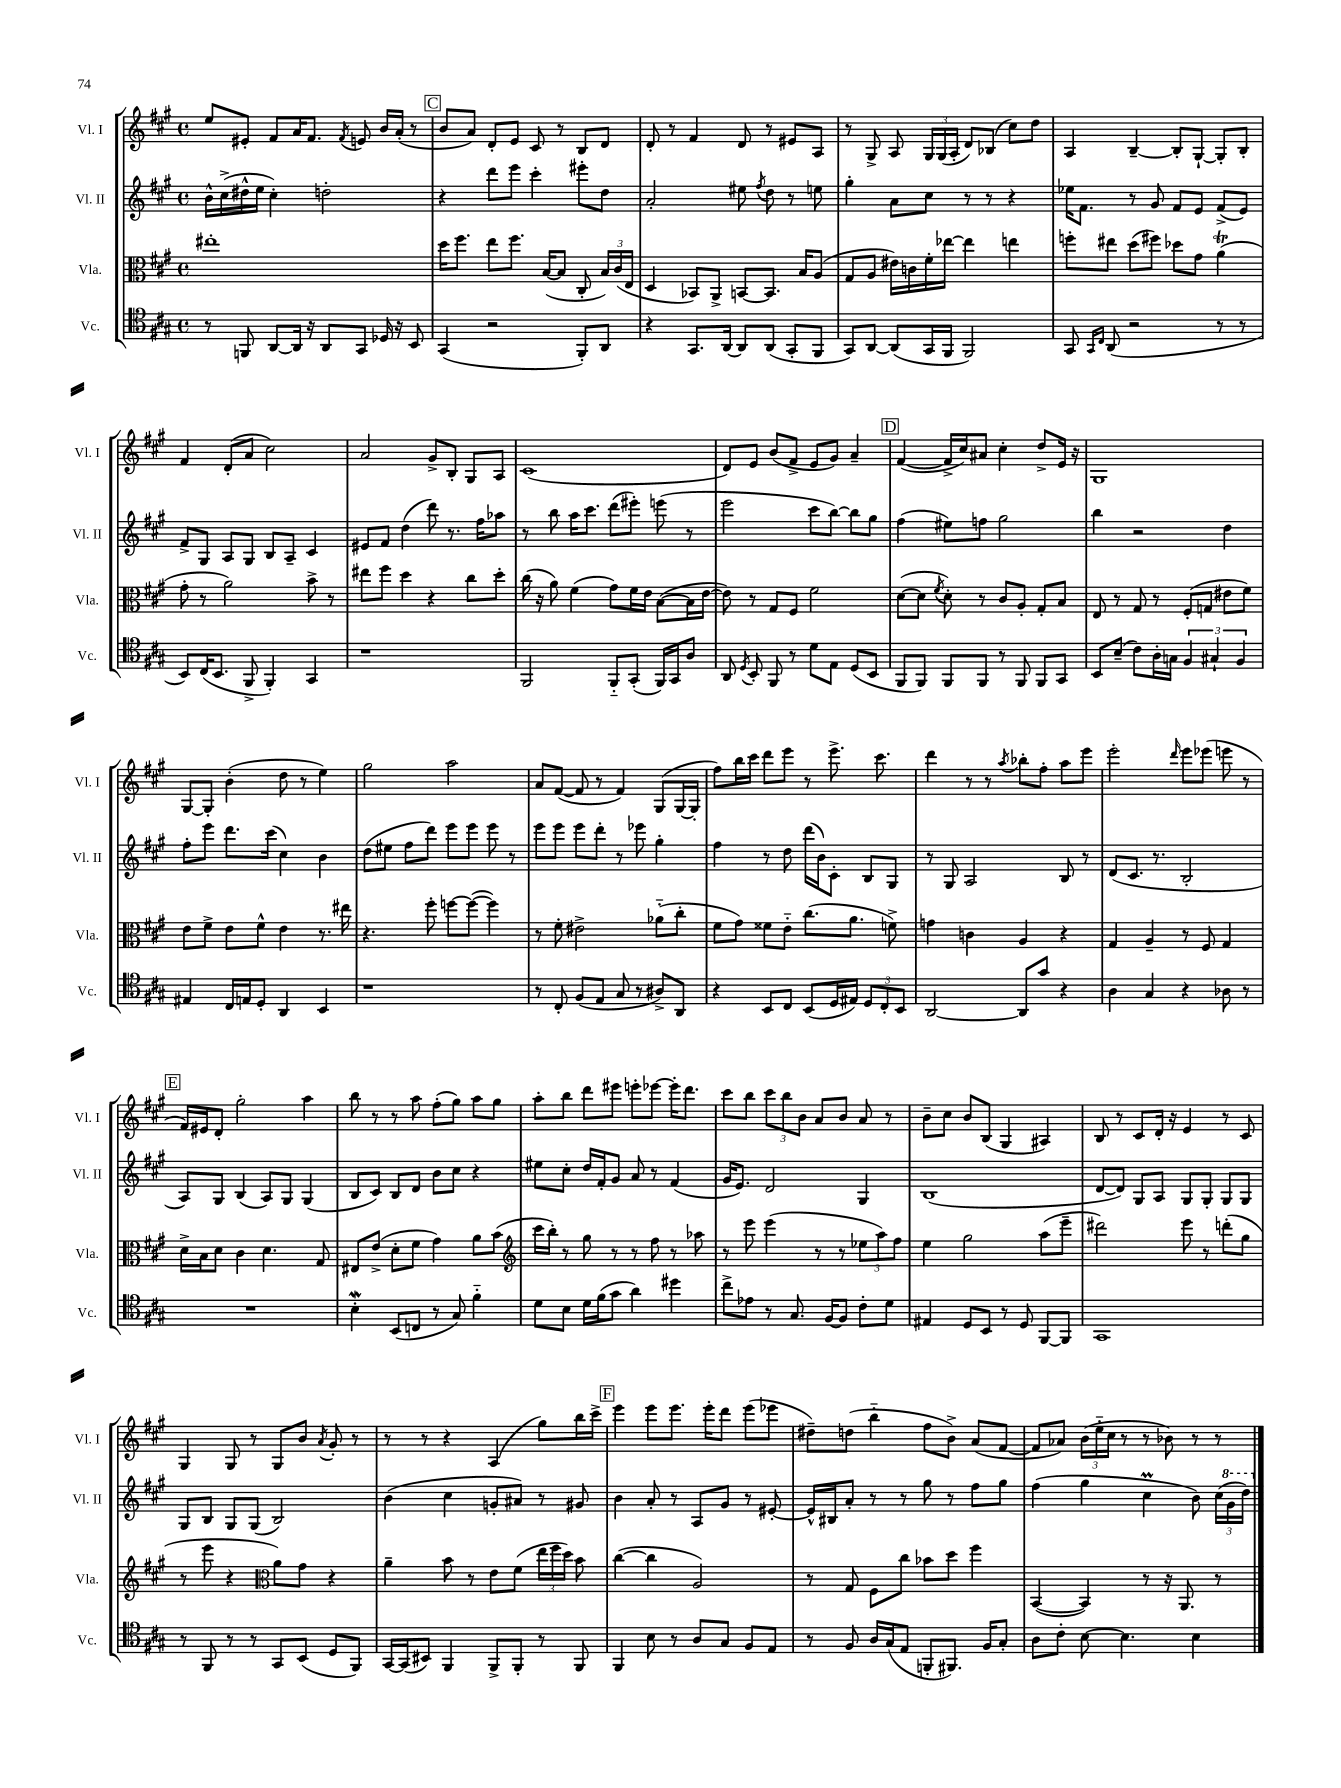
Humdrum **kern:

**kern	**kern	**kern	**kern
*staff4	*staff3	*staff2	*staff1
*clefC4	*clefC3	*clefG2	*clefG2
*k[f#c#g#]	*k[f#c#g#]	*k[f#c#g#]	*k[f#c#g#]
*M4/4	*M4/4	*M4/4	*M4/4
*met(c)	*met(c)	*met(c)	*met(c)
8r	1ee#'	16b^^\LL	8ee/L
.	.	(16cc#^\	.
8FF/	.	16dd#^^\	8e#'/J
.	.	16ee\JJ	.
[8AA/L	.	4cc#'\)	8f#/L
16AA/]Jk	.	.	16a/K
16r	.	.	8.f#/J
8AA/L	.	2dd'\	.
.	.	.	8qf#/
8GG#/J	.	.	8e/
16D-/	.	.	16b/LL
16r	.	.	(16a'/JJ
8BB/	.	.	8r
=	=	=	=
(4GG#/	16dd\LK	4r	8b/L
.	8.ff#\J	.	.
.	.	.	8a/J)
2r	8ee\L	8ddd\L	8d'/L
.	8.ff#\J	8eee\J	8e/J
.	.	4ccc#'\	8c#/
.	([16B/LK	.	.
.	8B/]J	.	8r
8FF#'/L)	8C#'/	8eee#'\L	8B/L
8AA/J	24B/LL)	8dd\J	8d/J
.	(24c#/	.	.
.	24E/JJ	.	.
=	=	=	=
4r	4D/	2a'/	8d'/
.	.	.	8r
8.GG#/L	8BB-/L)	.	4f#/
.	8AA^/J	.	.
[16AA/Jk	.	.	.
8AA/]L	[8BB/L	8ee#\	8d/
.	.	8qff#/	.
(8AA/J	8.BB/]J	8dd\	8r
8GG#'/L	.	8r	8e#/L
.	16B/LK	.	.
8FF#/J	(8A/J	8ee\	8A/J
=	=	=	=
8GG#/L)	8G#/L	4gg#'\	8r
[8AA/J	8A/J	.	8G#^/
(8AA/]L	16e#\LL)	8a\L	8A/
.	16c\	.	.
16GG#/L	16f#'\	8cc#\J	24G#/LL
.	.	.	(24G#/
16FF#/JJ	[16ee-\JJ	.	.
.	.	.	24A'/JJ
2FF#/)	4ee-\]	8r	8d/L)
.	.	8r	(8B-/J
.	4ee\	4r	8cc#\L)
.	.	.	8dd\J
=	=	=	=
8GG#/	8ff'\L	16ee-\LK	4A/
.	.	8.f#\J	.
16qqGG#/LL	.	.	.
16qqC#/JJ	.	.	.
(8AA/	8ee#\J	.	.
2r	(8dd\L	8r	[4B~/
.	8ff#\J)	8g#/	.
.	8dd-\L	8f#/L	8B'/]L
.	8g#\J	8e/J	[8G#`/J
8r	(4a\	(8f#^/L	8G#'/]L
8r	.	8e/J)	8B'/J
=	=	=	=
8BB/L)	8g#'\	8f#^/L	4f#/
(16C#/K	8r	8G#/J	.
8.BB/J	.	.	.
.	2a\)	8A/L	(8d'/L
8FF#^/	.	8G#/J	8a/J
4FF#'/)	.	8B/L	2cc#\)
.	.	8A~/J	.
4GG#/	8b^\	4c#/	.
.	8r	.	.
=	=	=	=
1r	8ee#\L	8e#/L	2a/
.	8ff#\J	8f#/J	.
.	4dd\	(4dd\	.
.	4r	8ddd\)	8g#^/L
.	.	8.r	8B'/J
.	8cc#\L	.	8G#/L
.	.	16ff#\LK	.
.	8dd'\J	8aa-\J	8A/J
=	=	=	=
2FF#/	(16cc#\	8r	(1c#
.	16r	.	.
.	8a\)	8bb\	.
.	(4f#\	16aa\LK	.
.	.	8.ccc#\J	.
8FF#'~/L	8g#\L)	(8ddd\L	.
(8GG#'/J	16f#\L	8eee#'\J)	.
.	16e\JJ	.	.
16FF#/LL)	([8B\L	(8eee\	.
16GG#/J	.	.	.
8A/J	16B\]L	8r	.
.	[16e\JJ	.	.
=	=	=	=
8AA/	8e\])	2eee\	8d/L)
8qD/	.	.	.
8BB'/	8r	.	8e/J
8FF#/	8G#/L	.	(8b/L
8r	8F#/J	.	8f#^/J
8d\L	2f#\	8ccc#\L	8e/L
8E\J	.	[8bb\J)	8g#/J)
(8D/L	.	8bb\]L	4a~/
8BB/J	.	8gg#\J	.
=	=	=	=
8FF#/L	([8d\L	(4ff#\	([4f#/
8FF#/J)	8d\]J	.	.
.	8qf#/	.	.
8FF#/L	8d'\)	8ee#\L)	16f#^/]LL
.	.	.	16cc#/J)
8FF#/J	8r	8ff\J	8a#/J
8r	8c#/L	2gg#\	4cc#'\
8FF#/	8A'/J	.	.
8FF#/L	8G#'/L	.	8dd^/L
8GG#/J	8B/J	.	16e/Jk
.	.	.	16r
=	=	=	=
8BB/L	8E/	4bb\	1G#
(8B~/J	8r	.	.
8c#\L)	8G#/	2r	.
16A'\L	8r	.	.
16G\JJ	.	.	.
6F#/	(8F#'/L	.	.
.	8G/J	.	.
6G#`/	.	.	.
.	8e#\L	4dd\	.
6F#/	.	.	.
.	8f#\J)	.	.
=	=	=	=
4E#/	8e\L	8ff#'\L	[8G#/L
.	8f#^\J	8eee\J	8G#'/]J
16C#/LL	8e\L	8.ddd\L	(4b'\
16E/J	.	.	.
8D'/J	8f#^^\J	.	.
.	.	(16ccc#\Jk	.
4AA/	4e\	4cc#\)	8dd\
.	.	.	8r
4BB/	8.r	4b\	4ee\)
.	16ee#\	.	.
=	=	=	=
1r	4.r	(8dd\L	2gg#\
.	.	8ee#\J	.
.	.	8ff#\L	.
.	8ff#'\	8ddd\J)	.
.	[8ff\L	8eee\L	2aa\
.	(8ff\_J	8eee\J	.
.	4ff\])	8eee\	.
.	.	8r	.
=	=	=	=
8r	8r	8eee\L	8a/L
8C#'/	8f#'\	8eee\J	([8f#/J
(8F#/L	2e#^\	8eee\L	8f#/]
8E/J	.	8ddd'\J	8r
8G#/	.	8r	4f#/)
8r	.	8eee-\	.
8A#^/L)	(8a-'~\L	4gg#'\	(8G#/L
8AA/J	8cc#'\J	.	[16G#/L
.	.	.	16G#'/]JJ
=	=	=	=
4r	8f#\L	4ff#\	8ff#\L)
.	8g#\J)	.	16bb\L
.	.	.	16ccc#\JJ
8BB/L	8f##\L	8r	8ddd\L
8C#/J	8e'~\J	8dd\	8eee\J
(8BB/L	(8.cc#\L	(16ddd\LL	8r
.	.	16b\J)	.
16D/L	.	8c#'\J	8.eee^\
16E#/JJ)	8.a\J	.	.
12D/L	.	8B/L	.
.	.	.	8.ccc#\
12C#'/	.	.	.
.	8f^\)	8G#/J	.
12BB/J	.	.	.
=	=	=	=
[2AA/	4g\	8r	4ddd\
.	.	8G#/	.
.	4c\	2A/	8r
.	.	.	8r
.	.	.	8qaa/
8AA/]L	4A/	.	8bb-'\L
8g#/J	.	.	8ff#'\J
4r	4r	8B/	8aa\L
.	.	8r	8eee\J
=	=	=	=
4A\	4G#/	(8d/L	2eee'\
.	.	8.c#/J	.
4G#/	4A~/	.	.
.	.	8.r	.
.	.	.	16qqddd/
4r	8r	2B'/	8eee\L
.	8F#/	.	(8eee-\J
8A-\	4G#/	.	8eee\
8r	.	.	8r
=	=	=	=
1r	16d^\LL	8A/L)	16f#/LL)
.	16B\J	.	16e#/J
.	8d\J	8G#/J	8d'/J
.	4c#\	(4B/	2gg#'\
.	4.d\	8A/L)	.
.	.	8G#/J	.
.	.	(4G#/	4aa\
.	8G#/	.	.
=	=	=	=
4B'\	8E#/L	8B/L	8bb\
.	(8e^/J	8c#/J)	8r
(8BB/L	8d'\L	8B/L	8r
8C/J	8f#\J	8d/J	8aa\
8r	4g#\)	8b\L	(8ff#'\L
8G#/)	.	8cc#\J	8gg#\J)
4f#'~\	8a\L	4r	8aa\L
.	(8b\J	.	8gg#\J
=	=	=	=
*	*clefG2	*	*
8d\L	16ccc#\LL	8ee#\L	8aa'\L
.	16bb'\JJ)	.	.
8B\J	8r	8cc#'\J	8bb\J
16d\LL	8gg#\	16dd/LL	8ddd\L
(16f#\J	.	16f#'/J	.
8g#\J	8r	8g#/J	8eee#\J
4a\)	8r	8a/	8eee'\L
.	8ff#\	8r	[8eee-\J
4dd#\	8r	(4f#/	16eee-'\]LK
.	.	.	8.ddd\J
.	8aa-\	.	.
=	=	=	=
8cc#^\L	8r	16g#/LK	8ccc#\L
.	.	8.e/J)	.
8e-\J	8eee\	.	8bb\J
8r	(4eee\	2d/	12ccc#\L
.	.	.	12bb\
8.G#/	.	.	.
.	.	.	12b\J
.	8r	.	8a/L
[16F#/LK	.	.	.
8F#/]J	8r	.	8b/J
8c#'\L	12ee-\L	4G#/	8a/
.	12aa\)	.	.
8d\J	.	.	8r
.	12ff#\J	.	.
=	=	=	=
4E#/	4ee\	(1B	8b~\L
.	.	.	8cc#\J
8D/L	2gg#\	.	8b/L
8BB/J	.	.	(8B/J
8r	.	.	4G#/
8D/	.	.	.
[8FF#/L	(8aa\L	.	4A#/)
8FF#/]J	8eee~\J	.	.
=	=	=	=
1GG#	2ddd#\)	[8d/L	8B/
.	.	8d/]J)	8r
.	.	8G#/L	8c#/L
.	.	8A/J	16d'/Jk
.	.	.	16r
.	8eee\	8G#/L	4e/
.	8r	8G#'/J	.
.	(8ddd'\L	8G#/L	8r
.	8gg#\J	8G#/J	8c#/
=	=	=	=
8r	8r	8G#/L	4G#/
8FF#/	8eee\	8B/J	.
8r	4r	8G#/L	8G#/
8r	.	(8G#/J	8r
*	*clefC3	*	*
8GG#/L	8a\L)	2B/)	8G#/L
(8BB/J	8g#\J	.	8b/J
.	.	.	8qa/
8D/L	4r	.	8g#'/
8FF#/J)	.	.	8r
=	=	=	=
[16GG#/LL	4a~\	(4b\	8r
(16GG#/]J	.	.	.
8BB#/J)	.	.	8r
4FF#/	8b\	4cc#\	4r
.	8r	.	.
8FF#^/L	8e\L	8g'/L	(4A/
8FF#'/J	(8f#\J	8a#/J)	.
8r	24ee\LL	8r	8gg#\L)
.	24ff#\	.	.
.	24dd\JJ)	.	.
8FF#/	8b\	8g#/	16bb\L
.	.	.	16ccc#^\JJ
=	=	=	=
4FF#/	([4cc#\	4b\	4eee\
8B\	4cc#\]	8a'/	8eee\L
8r	.	8r	8.eee\J
8A/L	2A/)	8A/L	.
.	.	.	16eee'\LK
8G#/J	.	8g#/J	8ddd\J
8F#/L	.	8r	(8eee\L
8E/J	.	[8e#'/	8eee-\J
=	=	=	=
8r	8r	16e#^^/]LL	8dd#~\L)
.	.	16B#/J	.
8F#/	8G#/	8a'/J	(8dd\J
16A/LL	8F#\L	8r	4bb'~\
(16G#/J	.	.	.
8E/J	8cc#\J	8r	.
8FF'/L	8b-\L	8gg#\	8ff#\L
8.FF#/J)	8dd\J	8r	8b^\J)
.	4ff#\	8ff#\L	(8a/L
16F#/LK	.	.	.
8G#'/J	.	8gg#\J	[8f#/J
=	=	=	=
8A\L	([4BB/	(4ff#\	8f#/]L
8c#'\J	.	.	8a-/J)
[8B\	4BB/])	4gg#\	(24b\LL
.	.	.	24ee'~\
.	.	.	24cc#\JJ
4.B\]	.	.	8r
.	8r	4cc#\	8r
.	16r	.	8b-\)
.	8.AA/	.	.
4B\	.	8b\)	8r
.	8r	(24cc#\LL	8r
.	.	24gg#\	.
.	.	24ddd\JJ)	.
==	==	==	==
*-	*-	*-	*-
